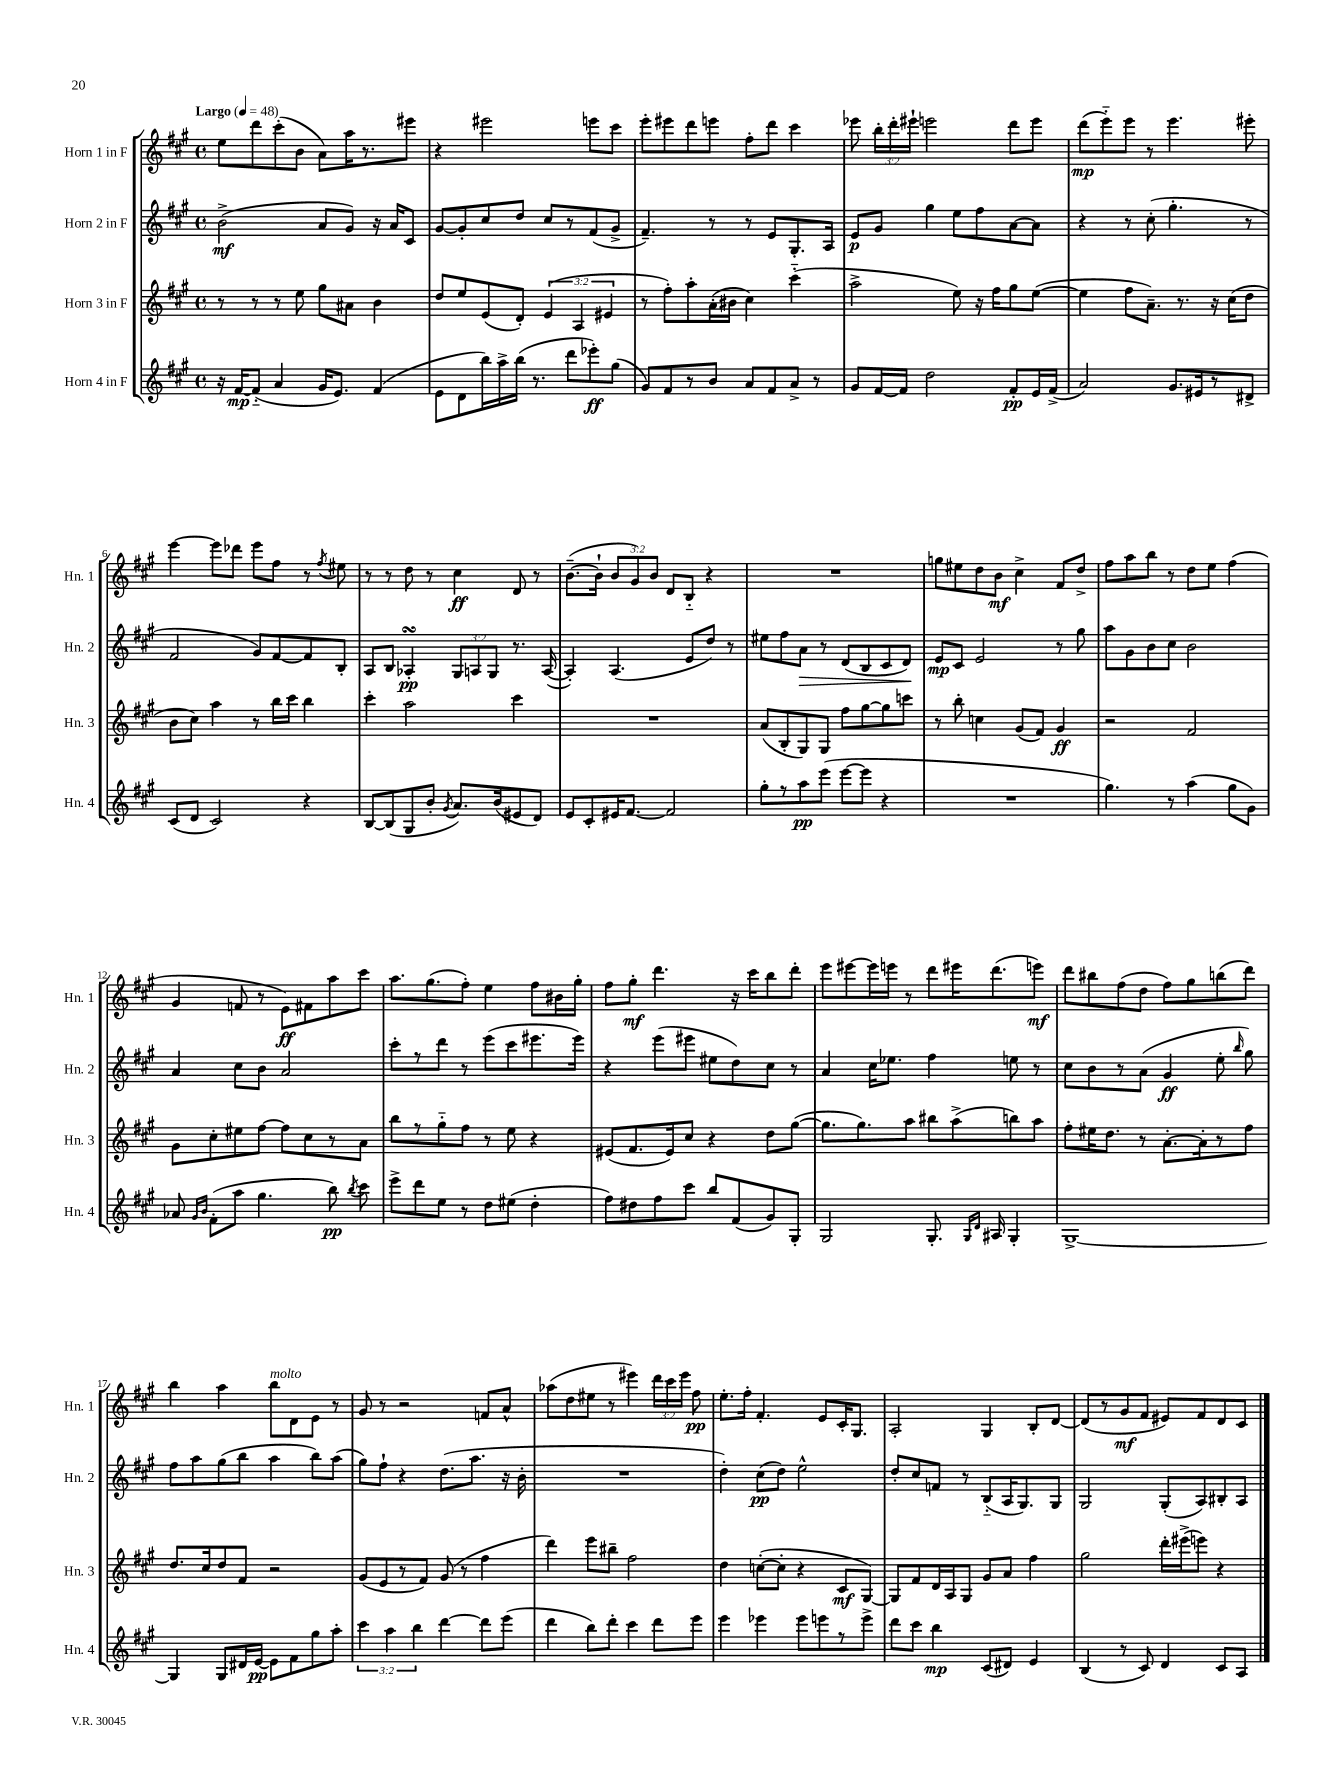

**kern	**kern	**kern	**kern
*staff4	*staff3	*staff2	*staff1
*clefG2	*clefG2	*clefG2	*clefG2
*k[f#c#g#]	*k[f#c#g#]	*k[f#c#g#]	*k[f#c#g#]
*M4/4	*M4/4	*M4/4	*M4/4
*met(c)	*met(c)	*met(c)	*met(c)
*MM48	*MM48	*MM48	*MM48
16r	8r	(2b^	8ee
[16f#	.	.	.
(8f#'~]	8r	.	8ddd
4a	8r	.	(8ccc#'
.	8ee	.	8b
16g#	8gg#	8a	8a)
8.e)	.	.	.
.	8a#	8g#)	16aa
.	.	.	8.r
(4f#	4b	16r	.
.	.	16a	.
.	.	8c#	8eee#
=	=	=	=
8e	8dd	[8g#	4r
8d	8ee	8g#']	.
16bb)	(8e	8cc#	2eee#
16aa^	.	.	.
(16bb	8d')	8dd	.
8.r	.	.	.
.	(6e	8cc#	.
8ddd	.	8r	.
.	6A	.	.
8eee-')	.	(8f#	8eee
.	6e#	.	.
(8gg#	.	8g#^	8ccc#
=	=	=	=
8g#)	8r	4.f#~)	8eee'
8f#	8ff#')	.	8eee#
8r	8aa'	.	8ddd
8b	(16a'	8r	8eee
.	16b#	.	.
8a	4cc#)	8r	8ff#'
8f#	.	8e	8ddd
8a^	(4ccc#'~	8.G#'	4ccc#
8r	.	.	.
.	.	16A	.
=	=	=	=
8g#	2aa^	8e	8eee-
[16f#	.	8g#	24bb'
.	.	.	24ddd'
16f#]	.	.	.
.	.	.	24eee#`
2dd	.	4gg#	2eee
.	8ee)	8ee	.
.	16r	8ff#	.
.	16ff#	.	.
8f#'	8gg#	[8a	8ddd
16e	([8ee	8a]	8eee
(16f#^	.	.	.
=	=	=	=
2a)	4ee]	4r	(8ddd
.	.	.	8eee'~)
.	8ff#	8r	8eee
.	8.a~)	(8cc#'	8r
8.g#	.	4.gg#'	4.eee
.	8.r	.	.
16e#	.	.	.
8r	16r	.	.
.	(16cc#	.	.
8d#^	8dd	8r	8eee#'
=	=	=	=
(8c#	8b	2f#	[4eee
8d	8cc#)	.	.
2c#)	4aa	.	8eee]
.	.	.	8ddd-
.	8r	8g#)	8eee
.	16bb	[8f#	8ff#
.	16ccc#	.	.
4r	4bb	8f#]	8r
.	.	.	8qff#
.	.	8B'	8ee#
=	=	=	=
[8B	4ccc#'	8A	8r
(8B]	.	8B	8r
8G#	2aa	4A-'	8dd
8b'	.	.	8r
8qg#	.	.	.
8.a)	.	12G#	4cc#
.	.	12A	.
.	.	12G#	.
(16b	.	.	.
8e#	4ccc#	8.r	8d
8d)	.	.	8r
.	.	([16A	.
=	=	=	=
8e	1r	4A'])	([8.b~
8c#'	.	.	.
.	.	.	16b`]
16e#	.	(4.A	12b
[8.f#	.	.	.
.	.	.	12g#)
.	.	.	12b
2f#]	.	.	8d
.	.	8e	8B'~
.	.	8dd)	4r
.	.	8r	.
=	=	=	=
8gg#'	(8a	8ee#	1r
8r	8B'	8ff#	.
8aa	8G#)	8a	.
(8eee	8G#	8r	.
[8eee	8ff#	(8d	.
8eee]	[8gg#	8B	.
4r	8gg#]	8c#	.
.	8ccc	8d)	.
=	=	=	=
1r	8r	8e	8gg
.	8bb'	8c#	8ee#
.	4cc	2e	8dd
.	.	.	8b
.	(8g#	.	4cc#^
.	8f#)	.	.
.	4g#	8r	8f#
.	.	8gg#	8dd^
=	=	=	=
4.gg#)	2r	8aa	8ff#
.	.	8g#	8aa
.	.	8b	8bb
8r	.	8cc#	8r
(4aa	2f#	2b	8dd
.	.	.	8ee
8gg#	.	.	(4ff#
8g#)	.	.	.
=	=	=	=
8a-	8g#	4a	4g#
16qqg#	.	.	.
16qqb	.	.	.
(8f#'	8cc#'	.	.
8aa	8ee#	8cc#	8f
4.gg#	[8ff#	8b	8r
.	8ff#]	2a	8e)
.	8cc#	.	8f#
8bb)	8r	.	8aa
8qbb	.	.	.
8ccc#	8a	.	8ccc#
=	=	=	=
8eee^	8bb	8ccc#'	8.aa
8ddd	8r	8r	.
.	.	.	(8.gg#
8ee	8gg#'~	8ddd	.
8r	8ff#	8r	8ff#')
8dd	8r	(8eee	4ee
(8ee#	8ee	8ccc#	.
4dd'	4r	8.eee#	8ff#
.	.	.	16b#
.	.	16eee#)	16gg#'
=	=	=	=
8ff#)	(8e#	4r	8ff#
8dd#	8.f#	.	8gg#'
8ff#	.	(8eee	4.ddd
.	16e#)	.	.
8ccc#	8cc#	8eee#	.
8bb	4r	8ee#	.
(8f#	.	8dd)	16r
.	.	.	16ccc#
8g#)	8dd	8cc#	8bb
8G#'	([8gg#	8r	8ddd'
=	=	=	=
2G#	8.gg#]	4a	8eee
.	.	.	[8eee#
.	8.gg#)	.	.
.	.	16cc#	16eee#]
.	.	8.ee-	16eee
.	8aa	.	8r
8.G#'	8bb#	4ff#	8ddd
.	(8aa^	.	16eee#
16qqG#	.	.	.
16qqd	.	.	.
16A#	.	.	(8.ddd
4G#'	8bb)	8ee	.
.	8aa	8r	8eee)
=	=	=	=
[1G#^	8ff#'	8cc#	8ddd
.	16ee#	8b	8bb#
.	8.dd	.	.
.	.	8r	(8ff#
.	8r	(8a	8dd
.	[8.a'	4g#	8ff#)
.	.	.	8gg#
.	16a']	.	.
.	8r	8ee'	(8bb
.	.	16qqbb	.
.	8ff#	8gg#)	8ddd)
=	=	=	=
4G#]	8.dd	8ff#	4bb
.	.	8aa	.
.	16cc#	.	.
8G#	8dd	(8gg#	4aa
16d#	8f#	8bb	.
[16e	.	.	.
8e]	2r	4aa	8bb
8f#	.	.	8d
8gg#	.	8bb)	8e
8aa'	.	(8aa	8r
=	=	=	=
6ccc#	(8g#	8gg#)	8g#
.	8e	8ff#`	8r
6aa	.	.	.
.	8r	4r	2r
6bb	.	.	.
.	8f#)	.	.
[4ddd	(8g#	(8.dd	.
.	8r	.	.
.	.	8.aa	.
8ddd]	4ff#	.	8f
(8eee	.	16r	8a^^
.	.	16b'	.
=	=	=	=
4ddd	4ddd)	1r	(8aa-
.	.	.	8dd
8bb)	8eee	.	8ee#
8ddd'	8bb#~	.	8r
4ccc#	2ff#	.	4eee#)
8ddd	.	.	24ddd
.	.	.	24ccc#
.	.	.	24eee#
8eee	.	.	8ff#
=	=	=	=
4eee	4dd	4dd')	8.ee'
.	.	.	16ff#'
4eee-	([8cc'	(8cc#	4.f#'
.	8cc']	8dd)	.
8eee-	4r	2ee^^	.
8eee	.	.	8e
8r	8c#	.	16c#'
.	.	.	8.G#
8eee^	[8G#)	.	.
=	=	=	=
8ddd	8G#]	8dd'	2A'
8ccc#	8f#	8cc#	.
4bb	16d	8f	.
.	16A	.	.
.	8G#	8r	.
(8c#	8g#	(8B'~	4G#
8d#)	8a	16A	.
.	.	8.G#)	.
4e	4ff#	.	8B'
.	.	8G#	[8d
=	=	=	=
(4B	2gg#	2G#	(8d]
.	.	.	8r
8r	.	.	8g#
8c#)	.	.	8f#
4d	16ddd'	(8G#'	8e#)
.	(16eee#^	.	.
.	8eee)	8A)	8f#
8c#	4r	8B#'	8d
8A	.	8A	8c#
==	==	==	==
*-	*-	*-	*-
